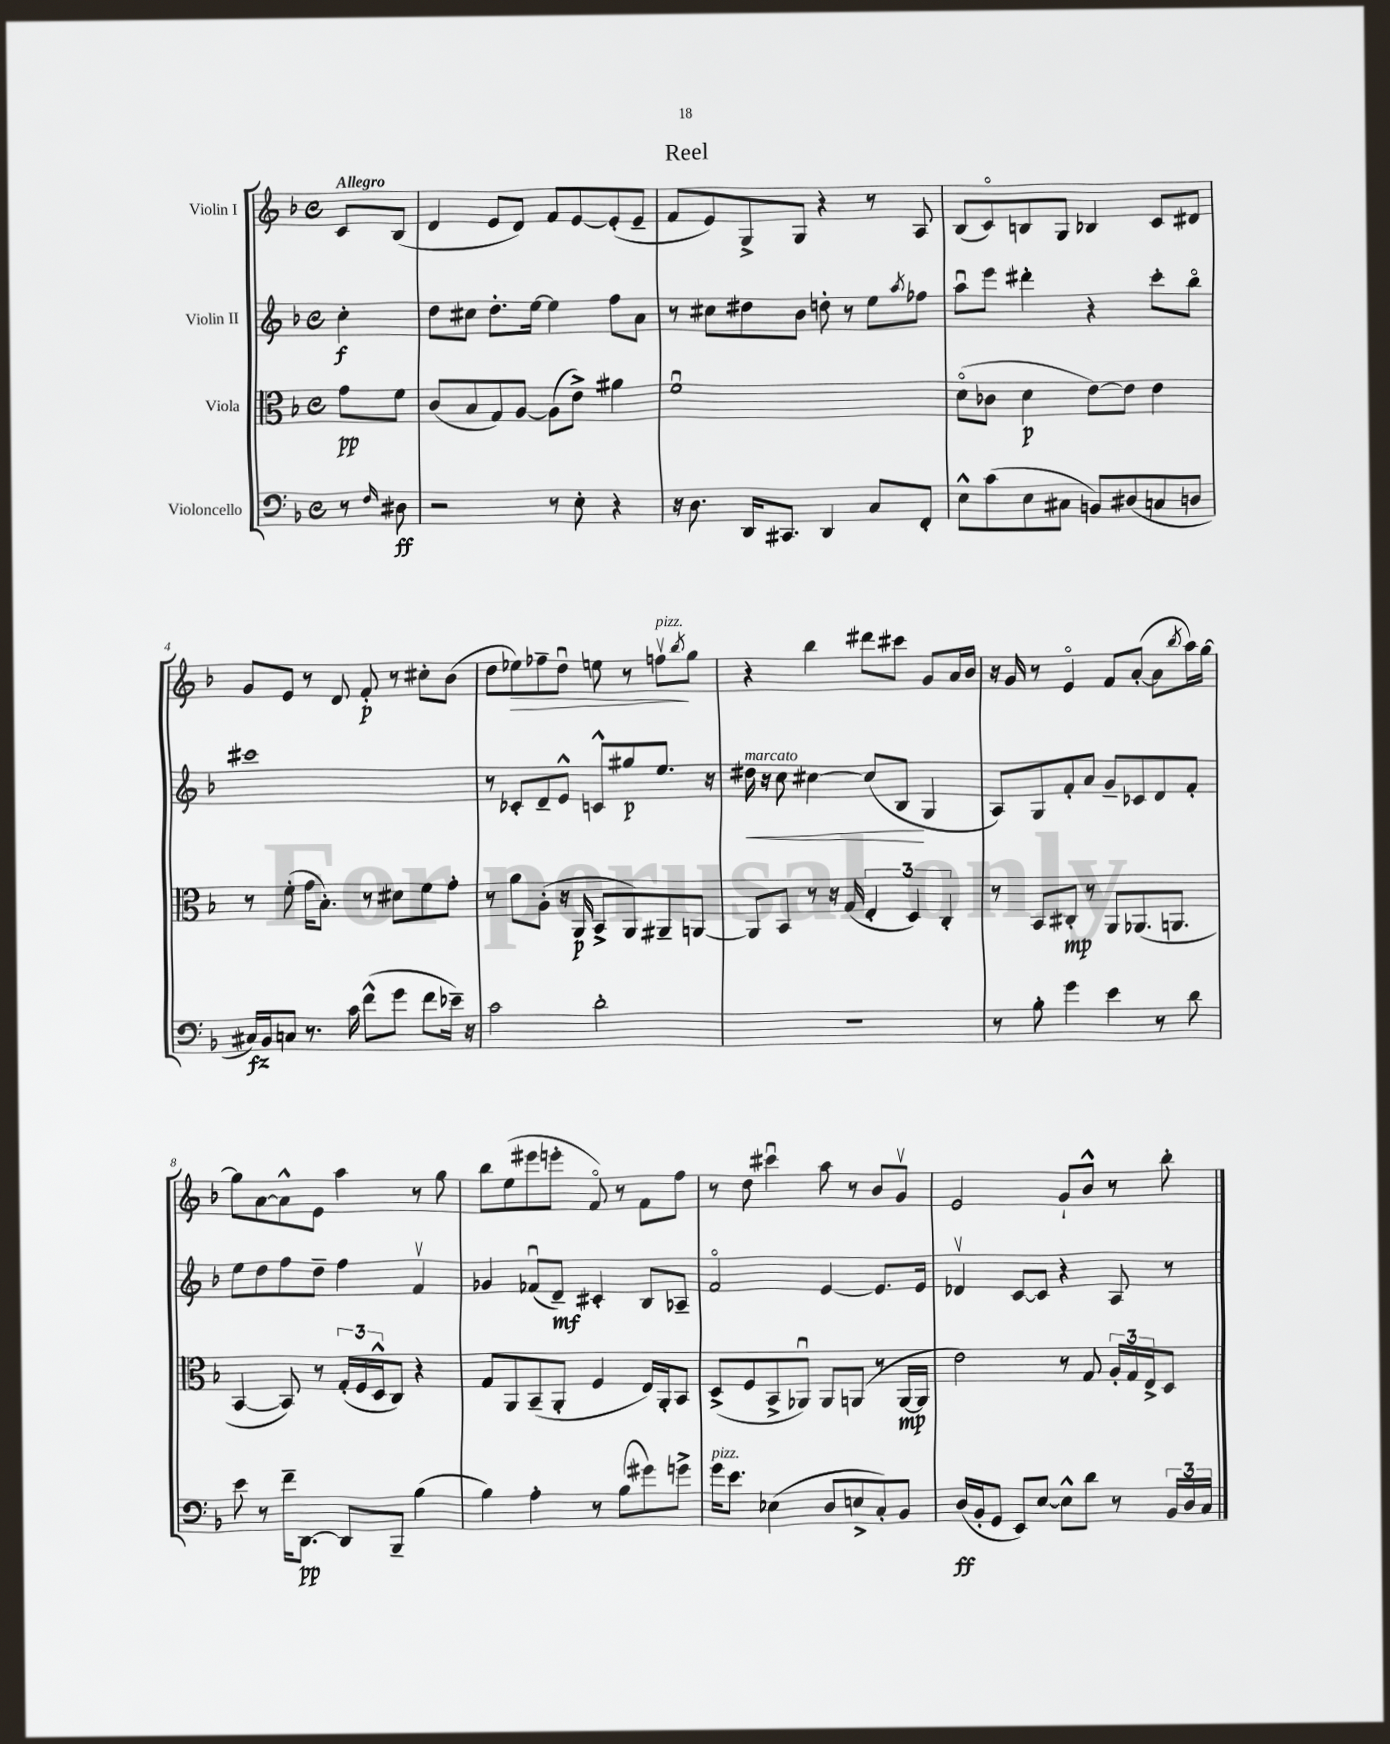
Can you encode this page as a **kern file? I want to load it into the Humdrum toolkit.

**kern	**kern	**kern	**kern
*staff4	*staff3	*staff2	*staff1
*clefF4	*clefC3	*clefG2	*clefG2
*k[b-]	*k[b-]	*k[b-]	*k[b-]
*M4/4	*M4/4	*M4/4	*M4/4
*met(c)	*met(c)	*met(c)	*met(c)
8r	8g	4cc'	8c
16qqF	.	.	.
8D#	8f	.	(8B-
=	=	=	=
2r	(8c	8dd	4d
.	8B-	8cc#	.
.	8G)	8.dd'	8e
.	[8A	.	8d)
.	.	[16ee	.
8r	(8A]	4ee]	8f
8E'	8e^)	.	[8e
4r	4a#	8ff	(8e']
.	.	8a	8e~
=	=	=	=
16r	1fu	8r	8f
8.D	.	.	.
.	.	8cc#	8e)
16DD	.	8dd#	8G^
8.CC#	.	.	.
.	.	8b-	8G
4DD	.	8dd'	4r
.	.	8r	.
8C	.	8ee	8r
.	.	8qaa	.
8FF'	.	8ff-	8A
=	=	=	=
8E^^	(8do	8aau	(8B-
(8c	8c-	8eee	8co)
8E	4d	4ddd#'	8B
8C#	.	.	8G
8BB)	[8e)	4r	4B-
(8D#	8e]	.	.
8C	4e	8ccc'	8c
8D	.	8bb-o	8d#
=	=	=	=
16C#)	8r	1ccc#	8g
16BB-	.	.	.
8C	(8f'	.	8e
8.r	16g	.	8r
.	8.B-')	.	.
.	.	.	8d
16c	.	.	.
(8f^^	8r	.	8f'
8g	8d#	.	8r
8f	8f	.	8cc#'
16e-~)	8g'	.	(8b-
16r	.	.	.
=	=	=	=
2c	8r	8r	8dd
.	8a	8c-'	8ee-)
.	(8A'	8d~	8ff-~
.	16r	8e^^	8ddu
.	16AA	.	.
2d'	8BB-^	8c^^	8ee
.	8AA)	8gg#	8r
.	8AA#~	8.ee	8ffv
.	.	.	8qbb-
.	[8AA	.	8gg
.	.	16r	.
=	=	=	=
1r	8AA]	16dd#	4r
.	.	16r	.
.	8BB-	8cc	.
.	8r	[4cc#	4bb-
.	16r	.	.
.	(16G	.	.
.	6E'	(8cc#]	8ddd#
.	.	8B-	8ccc#
.	6D)	.	.
.	.	4G	8g
.	6C'	.	.
.	.	.	16a
.	.	.	16b-
=	=	=	=
8r	8r	8A)	16r
.	.	.	16g
8B-'	8BB-	8G	8r
4g	8C#'	8f'	4eo
.	8r	8a	.
4e	8AA	8g~	8f
.	(8.AA-	8c-	([8a'
8r	.	8d	8a]
.	8.AA	.	.
.	.	.	8qbb-
8d	.	8f'	16aa)
.	.	.	[16gg
=	=	=	=
8e	[4BB-	8ee	8gg]
8r	.	8dd	[8a
16f~	8BB-])	8ff	8a^^]
[8.DD	.	.	.
.	8r	8dd~	8e
8DD]	(24G'	4ff	4aa
.	24F	.	.
.	24D^^	.	.
8BBB-~	8C)	.	.
(4B-	4r	4fv	8r
.	.	.	8gg
=	=	=	=
4B-)	8G	4g-	8bb-
.	8AA	.	(8ee
4A'	(8BB-~	(8f-u	8eee#
.	8AA'	8d~)	8eee'
8r	4F	4c#'	8fo)
(8B-	.	.	8r
8g#)	16E)	8B-	8f
.	16AA'	.	.
8g^	8BB-	8A-~	8ff
=	=	=	=
16g	(8D^	2fo	8r
8.e	.	.	.
.	8F	.	8dd
(4E-	8BB-^	.	4ccc#u
.	8AA-u)	.	.
8D	8AA-	[4e	8aa
8E^	(8AA	.	8r
8C')	8r	8.e]	8b-
8BB-	[16AA	.	8gv
.	16AA]	16e	.
=	=	=	=
(16D	2e)	4d-v	2e
16BB-'	.	.	.
8GG	.	.	.
8EE)	.	[8c	.
[8E	.	8c]	.
8E^^]	8r	4r	8g`
8d	8G	.	8b-^^
8r	24A'	8A	8r
.	24G	.	.
.	24E^	.	.
24BB-	8D	8r	8bb-'
24D	.	.	.
24C	.	.	.
==	==	==	==
*-	*-	*-	*-
